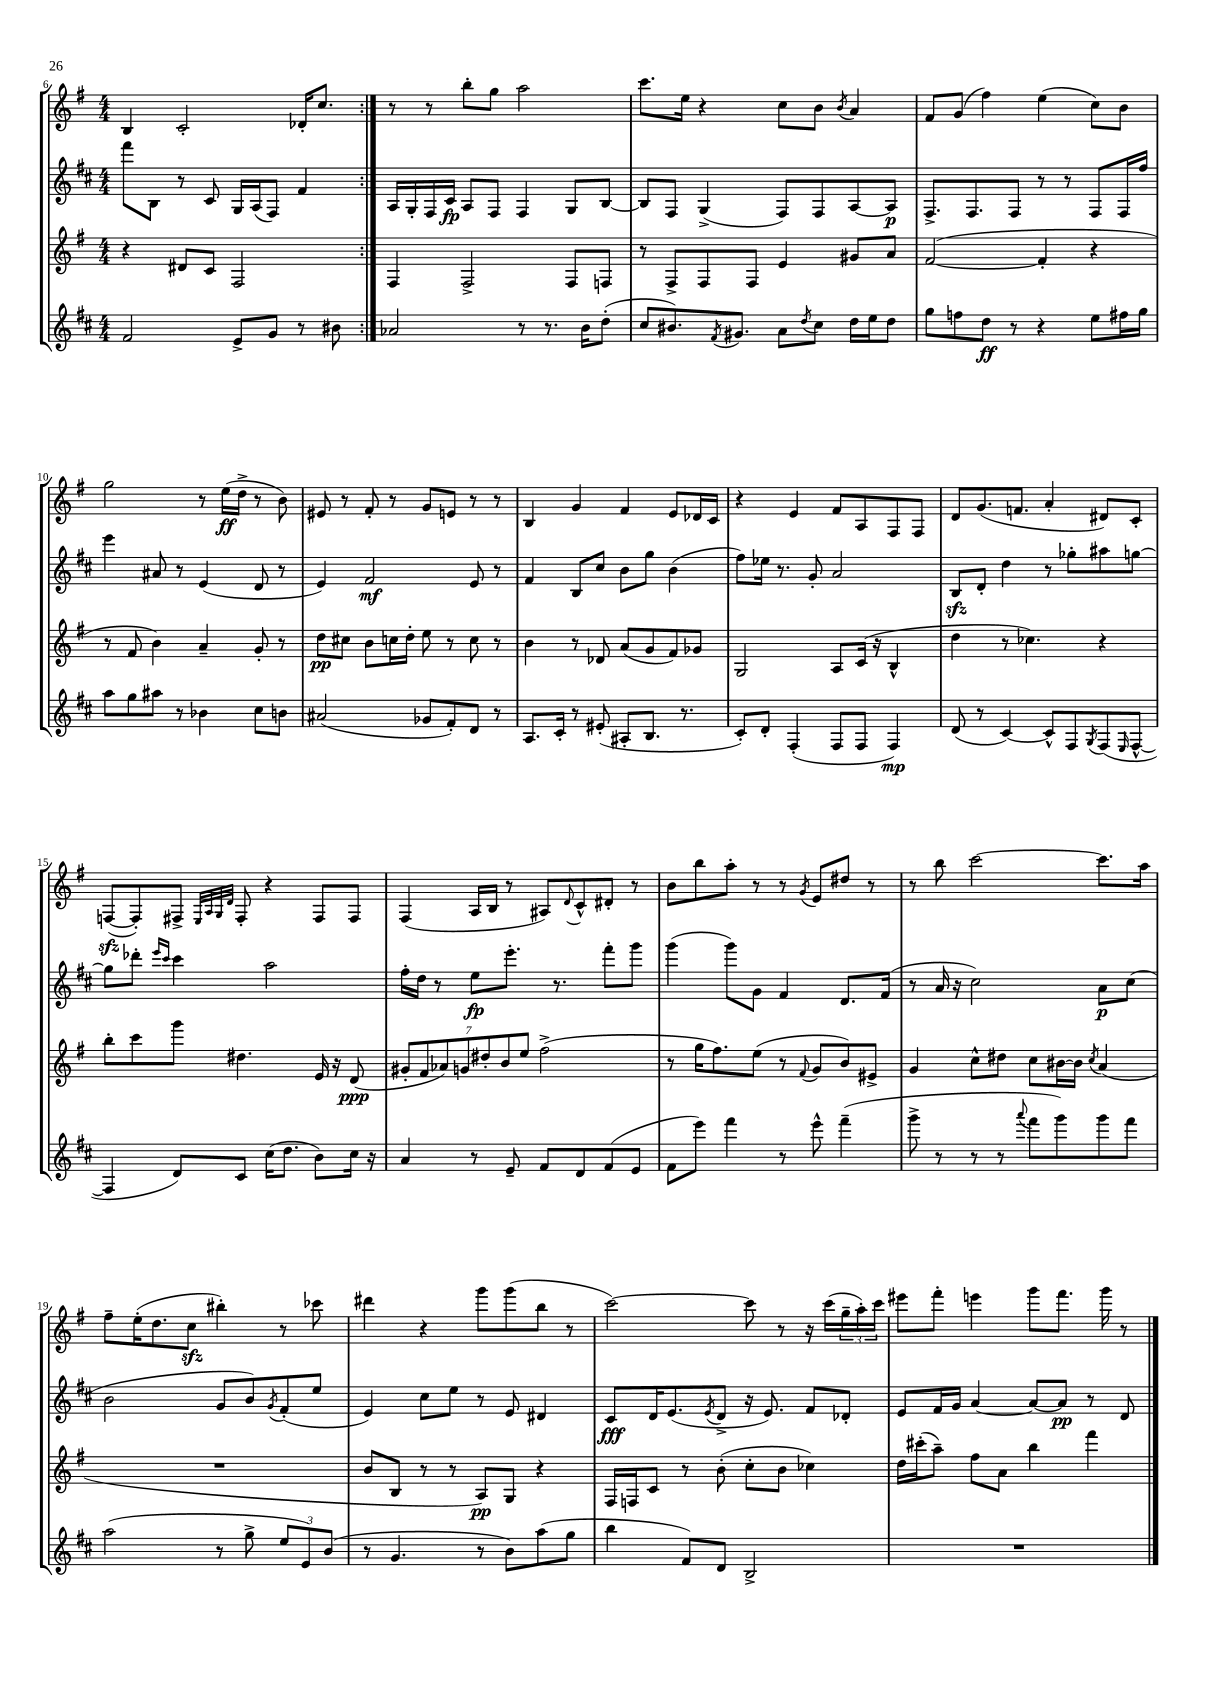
<<
\new StaffGroup <<
\new Staff = "s0" {
    \clef treble \key g \major \numericTimeSignature \time 4/4
    \repeat volta 2 { b4 c'2-. des'16-. c''8. | }
    r8 r8 b''8-. g''8 a''2 |
    c'''8. e''16 r4 c''8 b'8 \acciaccatura { b'8 } a'4 |
    fis'8 g'8( fis''4) e''4( c''8) b'8 |
    g''2 r8 e''16\ff( d''16-> r8 b'8) |
    eis'8 r8 fis'8-. r8 g'8 e'8 r8 r8 |
    b4 g'4 fis'4 e'8 des'16 c'16 |
    r4 e'4 fis'8 a8 fis8 fis8 |
    d'8 g'8.( f'8. a'4-. dis'8) c'8-. |
    f8~\sfz( f8-.) fis8-> \grace { e32 a32 g32 d'32 } fis8-. r4 fis8 fis8 |
    fis4( a16 b16 r8 ais8) \appoggiatura { d'8 } c'8-^ dis'8-. r8 |
    b'8 b''8 a''8-. r8 r8 \acciaccatura { g'8 } e'8 dis''8 r8 |
    r8 b''8 c'''2~ c'''8. a''16 |
    fis''8-- e''16-.( d''8. c''8\sfz bis''4-.) r8 ces'''8 |
    dis'''4 r4 g'''8 g'''8( b''8 r8 |
    c'''2~) c'''8 r8 r16 c'''16( \tuplet 3/2 { g''16-- a''16-.) c'''16 } |
    eis'''8 fis'''8-. e'''4 g'''8 fis'''8. g'''16 r8 \bar "|." |
}
\new Staff = "s1" {
    \clef treble \key d \major \numericTimeSignature \time 4/4
    \repeat volta 2 { fis'''8 b8 r8 cis'8 g16 a16( fis8) fis'4 | }
    a16 g16-. fis16 cis'16\fp a8 fis8 fis4 g8 b8~ |
    b8 fis8 g4->( fis8) fis8 a8~ a8\p |
    fis8.-> fis8. fis8 r8 r8 fis8 fis16 fis''16 |
    e'''4 ais'8 r8 e'4( d'8 r8 |
    e'4) fis'2\mf e'8 r8 |
    fis'4 b8 cis''8 b'8 g''8 b'4( |
    fis''8) ees''16 r8. g'8-. a'2 |
    b8\sfz d'8-. d''4 r8 ges''8-. ais''8 g''8~ |
    g''8 des'''8-. \grace { e'''16 cis'''16 } cis'''4 a''2 |
    fis''16-. d''16 r8 e''8\fp e'''8.-. r8. fis'''8-. g'''8 |
    g'''4( g'''8) g'8 fis'4 d'8. fis'16( |
    r8 a'16 r16 cis''2) a'8\p cis''8( |
    b'2 g'8 b'8) \acciaccatura { g'8 } fis'8-.( e''8 |
    e'4) cis''8 e''8 r8 e'8 dis'4 |
    cis'8\fff d'16 e'8.( \acciaccatura { e'8 } d'8-> r16 e'8.) fis'8 des'8-. |
    e'8 fis'16 g'16 a'4~ a'8~ a'8\pp r8 d'8 \bar "|." |
}
\new Staff = "s2" {
    \clef treble \key g \major \numericTimeSignature \time 4/4
    \repeat volta 2 { r4 dis'8 c'8 fis2 | }
    fis4 fis2-> fis8 f8 |
    r8 fis8-> fis8 fis8 e'4 gis'8 a'8 |
    fis'2~( fis'4-. r4 |
    r8 fis'8 b'4) a'4-- g'8-. r8 |
    d''8\pp cis''8 b'8 c''16 d''16-. e''8 r8 c''8 r8 |
    b'4 r8 des'8 a'8( g'8 fis'8) ges'8 |
    g2 a8 c'16( r16 b4-^ |
    d''4 r8 ces''4.) r4 |
    b''8-. c'''8 g'''8 dis''4. e'16 r16 d'8\ppp( |
    \tuplet 7/4 { gis'8-. fis'8 aes'8) g'8 dis''8-. b'8 e''8 } fis''2->( |
    r8 g''16 fis''8.) e''8( r8 \appoggiatura { fis'8 } g'8 b'8) eis'8-> |
    g'4 c''8-^ dis''8 c''8 bis'16~ bis'16 \acciaccatura { c''8 } a'4( |
    R1 |
    b'8 b8 r8 r8 a8\pp) g8 r4 |
    fis16 f16 c'8 r8 b'8-.( c''8-. b'8 ces''4) |
    d''16 cis'''16-.( a''8--) fis''8 a'8 b''4 fis'''4 \bar "|." |
}
\new Staff = "s3" {
    \clef treble \key d \major \numericTimeSignature \time 4/4
    \repeat volta 2 { fis'2 e'8-> g'8 r8 bis'8 | }
    aes'2 r8 r8. b'16 d''8-.( |
    cis''8 bis'8.) \acciaccatura { fis'8 } gis'8. a'8 \acciaccatura { d''8 } cis''8 d''16 e''16 d''8 |
    g''8 f''8 d''8\ff r8 r4 e''8 fis''16 g''16 |
    a''8 g''8 ais''8 r8 bes'4 cis''8 b'8 |
    ais'2( ges'8 fis'8-.) d'8 r8 |
    a8. cis'16-. r8 eis'8-.( ais8-. b8. r8. |
    cis'8-.) d'8-. fis4-.( fis8 fis8 fis4\mp) |
    d'8( r8 cis'4~) cis'8-^ fis8 \acciaccatura { g8 } fis8( \grace { e16 } fis8~-^ |
    fis4 d'8) cis'8 cis''16( d''8. b'8) cis''16 r16 |
    a'4 r8 e'8-- fis'8 d'8 fis'8( e'8 |
    fis'8 e'''8) fis'''4 r8 e'''8-^ fis'''4--( |
    g'''8-> r8 r8 r8 \appoggiatura { a'''8 } fis'''8 g'''8) g'''8 fis'''8 |
    a''2( r8 g''8-> \tuplet 3/2 { e''8 e'8) b'8( } |
    r8 g'4. r8 b'8) a''8( g''8 |
    b''4 fis'8) d'8 b2-> |
    R1 \bar "|." |
}
>>
>>
\layout { \context { \Score currentBarNumber = #6 } }
